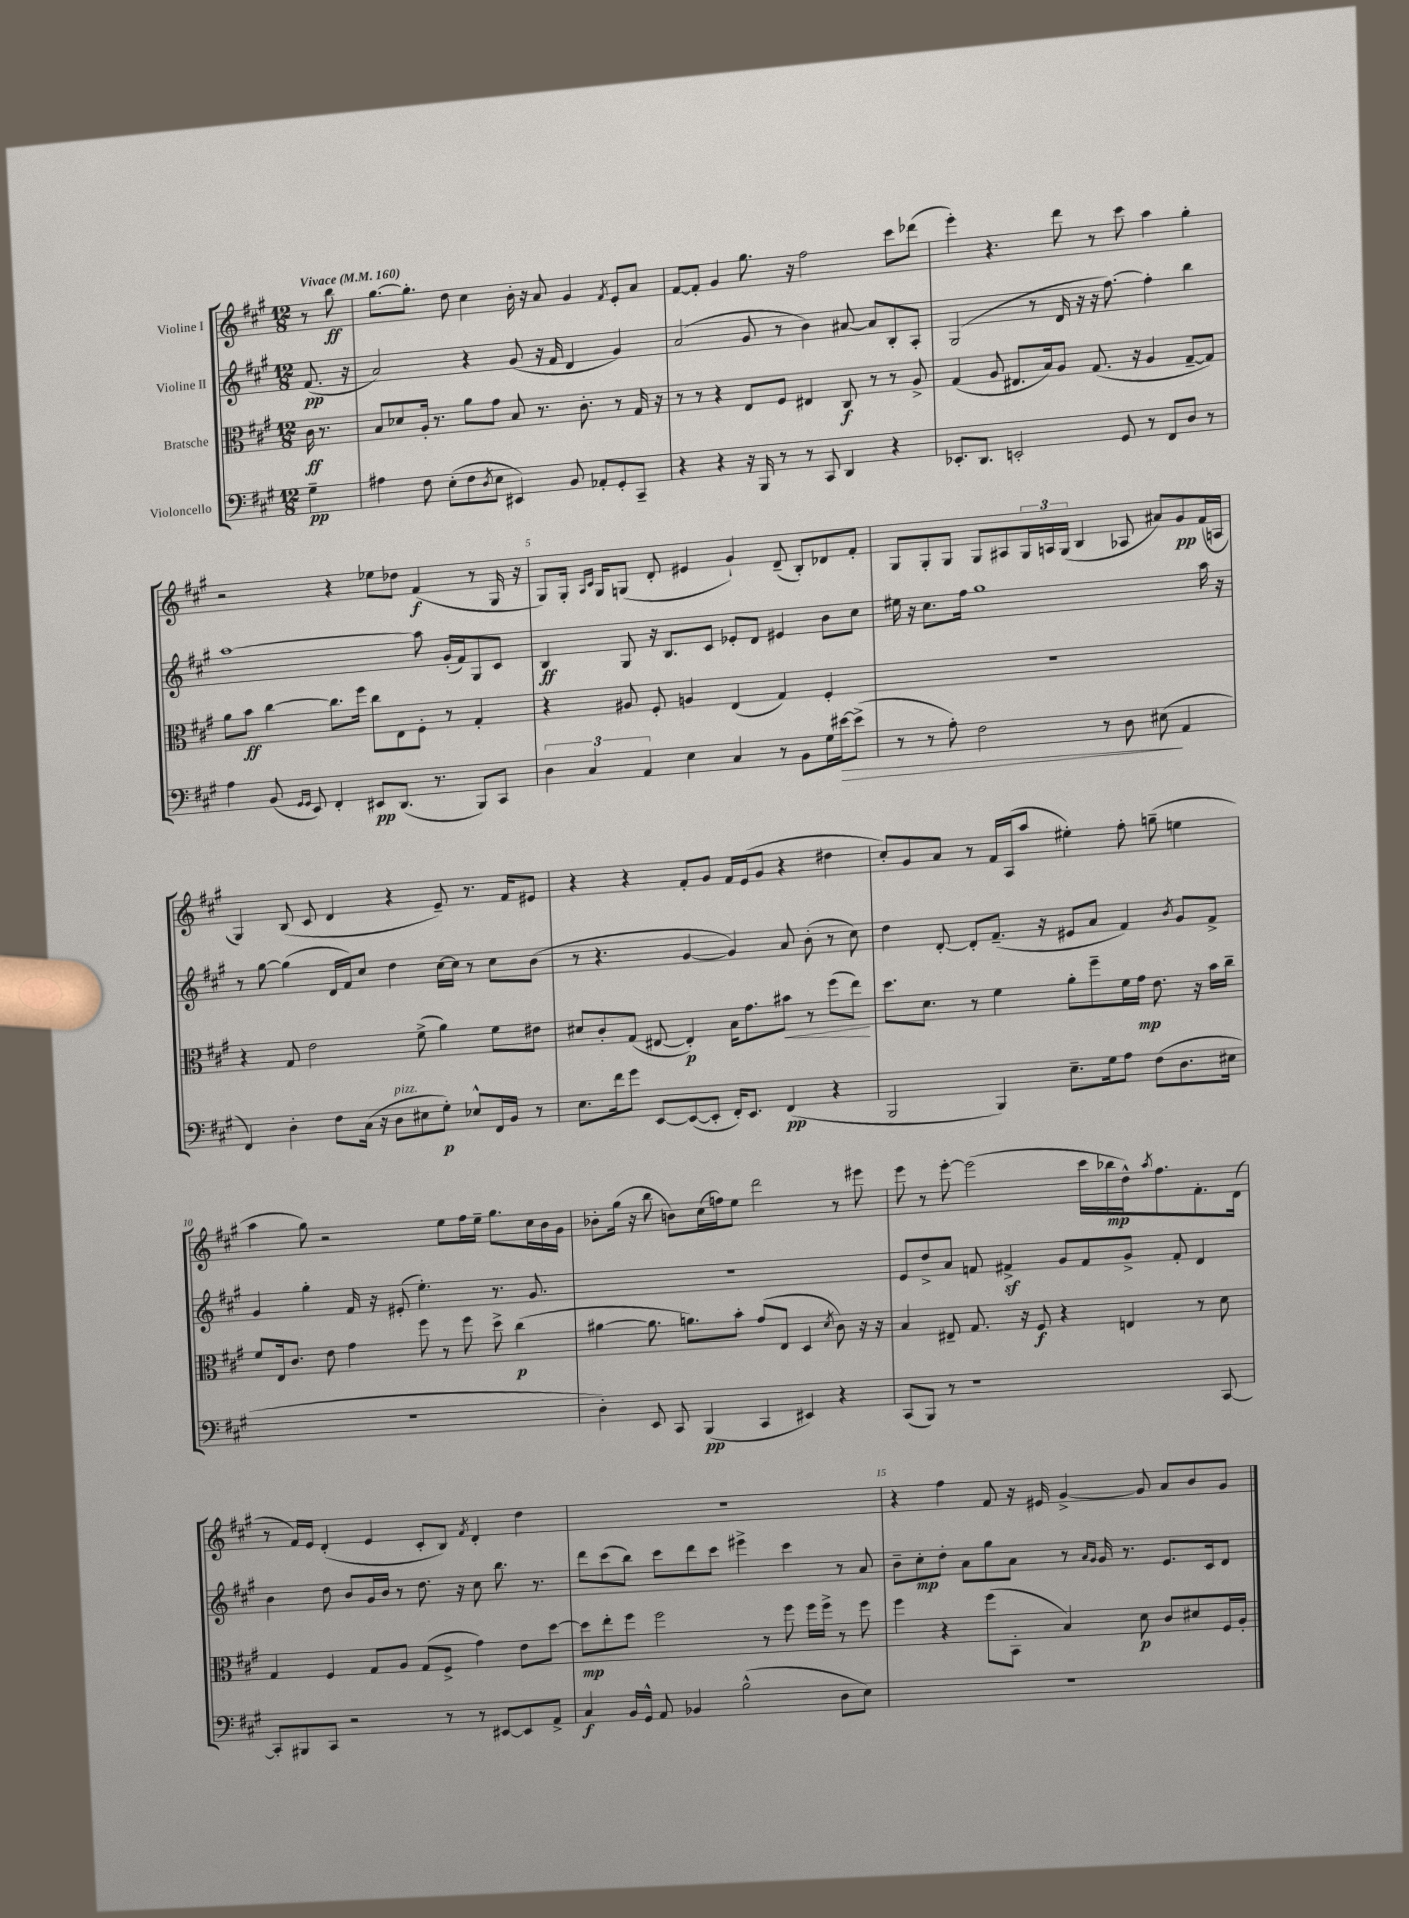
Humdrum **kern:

**kern	**dynam	**kern	**dynam	**kern	**dynam	**kern	**dynam
*part4	*part4	*part3	*part3	*part2	*part2	*part1	*part1
*staff4	*staff4	*staff3	*staff3	*staff2	*staff2	*staff1	*staff1
*I"Violoncello	*	*I"Bratsche	*	*I"Violine II	*	*I"Violine I	*
*clefF4	*	*clefC3	*	*clefG2	*	*clefG2	*
*k[f#c#g#]	*	*k[f#c#g#]	*	*k[f#c#g#]	*	*k[f#c#g#]	*
*M12/8	*	*M12/8	*	*M12/8	*	*M12/8	*
*MM160	*	*MM160	*	*MM160	*	*MM160	*
=	=	=	=	=	=	=	=
!	!	!	!	!	!	!LO:TX:a:B:t=Vivace	!
4G#~\	pp	16c#\	ff	(8.f#/	pp	8r	.
.	.	8.r	.	.	.	.	.
.	.	.	.	.	.	8bb\	ff
.	.	.	.	16r	.	.	.
=1	=1	=1	=1	=1	=1	=1	=1
4A#X\	.	8B/L	.	2a/)	.	[8.gg#\L	.
.	.	8d-X/	.	.	.	.	.
.	.	.	.	.	.	8.gg#'\J]	.
8F#\	.	16A'/Jk	.	.	.	.	.
.	.	8.r	.	.	.	.	.
(8E'\L	.	.	.	.	.	8dd\	.
8F#\	.	8a\L	.	4r	.	4cc#\	.
8qD/	.	.	.	.	.	.	.
8E\J	.	8g#\J	.	.	.	.	.
4EE#X/)	.	8B/	.	(8g#/	.	16b'\	.
.	.	.	.	.	.	16r	.
.	.	8.r	.	16r	.	8a/	.
.	.	.	.	16f#/	.	.	.
8BB/	.	.	.	4d/	.	4g#/	.
.	.	8.c#'\	.	.	.	.	.
8AA-X'/L	.	.	.	.	.	.	.
.	.	.	.	.	.	8qf#/	.
8GG#'/	.	8r	.	4g#/)	.	8e'/L	.
8CC#~/J	.	16G#/	.	.	.	8a/J	.
.	.	16r	.	.	.	.	.
=2	=2	=2	=2	=2	=2	=2	=2
4r	.	8r	.	(2a/	.	[8f#/L	.
.	.	8r	.	.	.	8f#'/J]	.
4r	.	4r	.	.	.	4g#/	.
16r	.	8E/L	.	8g#/	.	8.gg#\	.
16BBB/	.	.	.	.	.	.	.
8r	.	8F#/J	.	8r	.	.	.
.	.	.	.	.	.	16r	.
8r	.	4E#X/	.	4b\)	.	2ff#\	.
8CC#/	.	.	.	.	.	.	.
4DD/	.	8C#/	f	[8a#X/	.	.	.
.	.	8r	.	8a#/L]	.	.	.
4r	.	8r	.	8B'/	.	8ccc#\L	.
.	.	8A^/	.	8A'/J	.	(8ddd-X\J	.
=3	=3	=3	=3	=3	=3	=3	=3
8.EE-X'/L	.	(4G#/	.	(2G#/	.	4eee'\)	.
8.DD/J	.	.	.	.	.	.	.
.	.	8A/	.	.	.	4.r	.
2EEn'/	.	8.E#X/L	.	.	.	.	.
.	.	.	.	8r	.	.	.
.	.	16B/k)	.	.	.	.	.
.	.	8A/J	.	16d/	.	8ddd\	.
.	.	.	.	16r	.	.	.
.	.	(8.G#/	.	16r	.	8r	.
.	.	.	.	[8.ff#\)	.	.	.
8GG#/	.	.	.	.	.	8ccc#\	.
.	.	16r	.	.	.	.	.
8r	.	4A/	.	4ff#'\]	.	4aa\	.
8FF#/L	.	.	.	.	.	.	.
8D/J	.	[8G#~/L	.	4bb\	.	4gg#'\	.
8r	.	8G#/J])	.	.	.	.	.
!!LO:LB:g=z
=4	=4	=4	=4	=4	=4	=4	=4
4A\	.	8a\L	.	[1aa	.	2r	.
.	.	8b\J	ff	.	.	.	.
(8BB/	.	[4cc#\	.	.	.	.	.
16qqGG#/LL	.	.	.	.	.	.	.
16qqGG#/JJ	.	.	.	.	.	.	.
8EE/)	.	.	.	.	.	.	.
4FF#'/	.	8.cc#\L]	.	.	.	4r	.
.	.	16ff#\Jk	.	.	.	.	.
8EE#X/L	pp	8cc#\L	.	.	.	8ee-X\L	.
(8.DD/J	.	8E\	.	.	.	8dd-X\J	.
.	.	8F#'\J	.	8aa\]	.	(4f#/	f
8.r	.	.	.	.	.	.	.
.	.	8r	.	(16g#'/LL	.	.	.
.	.	.	.	16f#/J)	.	.	.
8BBB/L)	.	4G#'/	.	8G#/	.	8r	.
8CC#/J	.	.	.	8c#/J	.	16G#/	.
.	.	.	.	.	.	16r	.
=5	=5	=5	=5	=5	=5	=5	=5
6D\	.	4r	.	4B/	ff	8G#/L)	.
.	.	.	.	.	.	16G#'/Jk	.
6C#/	.	.	.	.	.	.	.
.	.	.	.	.	.	16qqA/LL	.
.	.	.	.	.	.	16qqc#/JJ	.
.	.	.	.	.	.	16G#/KL	.
.	.	8A#X/	.	8G#/	.	(8Gn/J	.
6AA/	.	.	.	.	.	.	.
.	.	8F#'/	.	16r	.	8d'/	.
.	.	.	.	8.B/L	.	.	.
4E\	.	4An/	.	.	.	4e#X/	.
.	.	.	.	8c#/J	.	.	.
4C#/	.	(4E/	.	8e-X'/L	.	4g#`/)	.
.	.	.	.	8d/J	.	.	.
8r	.	4G#/)	.	4e#X/	.	(8d~/	.
8BB\L	.	.	.	.	.	8B'/L)	.
16G#\L	.	4F#'/	.	8b\L	.	8d-X/	.
!	!LO:HP:b	!	!	!	!	!	!
[16e#X\J	>	.	.	.	.	.	.
(8e#^\J]	.	.	.	8cc#\J	.	8f#'/J	.
=6	=6	=6	=6	=6	=6	=6	=6
8r	.	1.r	.	16ee#X\	.	8G#/L	.
.	.	.	.	16r	.	.	.
8r	.	.	.	8.cc#\L	.	8G#'/	.
8A'\)	.	.	.	.	.	8G#/J	.
.	.	.	.	16ff#\Jk	.	.	.
2F#\	.	.	.	1gg#	.	8G#/L	.
.	.	.	.	.	.	8A#X/	.
.	.	.	.	.	.	24G#/L	.
.	.	.	.	.	.	24An/	.
.	.	.	.	.	.	(24G#/JJ	.
.	.	.	.	.	.	4B/	.
8r	.	.	.	.	.	.	.
8D\	.	.	.	.	.	8A-X/	.
(8E#X\	.	.	.	.	.	8a#X/L)	.
4AA/	]	.	.	.	.	8g#/	pp
.	.	.	.	16aa\	.	(16f#/L	.
.	.	.	.	16r	.	16An/JJ	.
!!LO:LB:g=z
=7	=7	=7	=7	=7	=7	=7	=7
4FF#/)	.	4r	.	8r	.	4G#/)	.
.	.	.	.	[8gg#\	.	.	.
4D'\	.	8G#/	.	(4gg#\]	.	(8B/	.
.	.	2e\	.	.	.	8c#/	.
8F#\L	.	.	.	16d/LL	.	4d/	.
.	.	.	.	16f#/J)	.	.	.
(16C#\Jk	.	.	.	8cc#/J	.	.	.
16r	.	.	.	.	.	.	.
!LO:TX:a:i:t=pizz.	!	!	!	!	!	!	!
8D\L	.	.	.	4dd\	.	4r	.
8E#X\	.	(8f#^\	.	.	.	.	.
8G#'\J)	p	4a\)	.	[16cc#\LL	.	8e~/)	.
.	.	.	.	16cc#\JJ]	.	.	.
8E-X^^/L	.	.	.	8r	.	8.r	.
16FF#/L	.	8f#\L	.	8cc#\L	.	.	.
16BB/JJ	.	.	.	.	.	16f#/KL	.
8r	.	8e#X\J	.	(8b\J	.	8e#X/J	.
=8	=8	=8	=8	=8	=8	=8	=8
8.E\L	.	8d#X/L	.	8r	.	4r	.
.	.	8c#'/	.	4.r	.	.	.
16f#\k	.	.	.	.	.	.	.
8g#\J	.	(8G#/J	.	.	.	4r	.
[8EE/L	.	[8E#X/	.	.	.	.	.
(8EE/_	.	4E#'/])	p	[4g#/	.	8f#'/L	.
8EE'/J]	.	.	.	.	.	8g#/J	.
16FF#'/KL)	.	16B\KL	.	4g#/])	.	16f#/LL	.
8.EE/J	.	8.g#\	.	.	.	(16e/J	.
.	.	.	.	.	.	8g#/J	.
!	!	!	!LO:HP:b	!	!	!	!
(4FF#/	pp	8b#X\J	<	8a/	.	4r	.
.	.	8r	.	(8b'\	.	.	.
4r	.	(8ff#\L	.	8r	.	4dd#X\	.
.	.	8ee\J)	.	8cc#\)	.	.	.
.	.	.	[	.	.	.	.
=9	=9	=9	=9	=9	=9	=9	=9
2BBB/	.	8.dd\L	.	4dd\	.	8cc#'/L)	.
.	.	.	.	.	.	8g#/	.
.	.	8.d\J	.	.	.	.	.
.	.	.	.	[8d'/	.	8a/J	.
.	.	8r	.	8d'/L]	.	8r	.
4BBB/)	.	4f#\	.	(8.f#~/J	.	16f#/LL	.
.	.	.	.	.	.	(16A/J	.
.	.	.	.	.	.	8aa/J	.
.	.	.	.	16r	.	.	.
8.E~\L	.	8a'\L	.	8e#X/L	.	4ee#X'\)	.
.	.	8ff#~\	.	8a/J	.	.	.
16G#\k	.	.	.	.	.	.	.
8A\J	.	16f#\L	.	4f#/)	.	8ff#'\	.
.	.	16g#\JJ	mp	.	.	.	.
(8F#\L	.	8.e\	.	.	.	(8ggn~\	.
.	.	.	.	8qb/	.	.	.
8.D\	.	.	.	8g#/L	.	4een\	.
.	.	16r	.	.	.	.	.
.	.	16b\LL	.	8f#^/J	.	.	.
16E#X\Jk	.	16cc#~\JJ	.	.	.	.	.
!!LO:LB:g=z
=10	=10	=10	=10	=10	=10	=10	=10
1.r	.	8f#/L	.	4g#/	.	4aa\	.
.	.	16E/k	.	.	.	.	.
.	.	8.c#/J	.	.	.	.	.
.	.	.	.	4gg#'\	.	8gg#\)	.
.	.	8e\	.	.	.	2r	.
.	.	4g#\	.	16f#/	.	.	.
.	.	.	.	16r	.	.	.
.	.	.	.	(8e#X'/	.	.	.
.	.	8ff#\	.	4.ee'\)	.	.	.
.	.	8r	.	.	.	8ee\L	.
.	.	8ff#\	.	.	.	16ff#\L	.
.	.	.	.	.	.	16ee~\JJ	.
.	.	8dd^\	.	8.r	.	8.gg#\L	.
.	.	(4cc#\	p	.	.	.	.
.	.	.	.	8.g#/	.	16cc#\L	.
.	.	.	.	.	.	16b\	.
.	.	.	.	.	.	16g#\JJ	.
=11	=11	=11	=11	=11	=11	=11	=11
4D'\)	.	[4a#X\	.	1.r	.	8b-X'\L	.
.	.	.	.	.	.	(16gg#\Jk	.
.	.	.	.	.	.	16r	.
8EE/	.	8.a#\]	.	.	.	8bb\	.
8CC#/	.	.	.	.	.	8bn\L)	.
.	.	8.an\L)	.	.	.	.	.
(4BBB/	pp	.	.	.	.	(16cc#\L	.
.	.	.	.	.	.	16ffn\J)	.
.	.	8b'\J	.	.	.	8ee\J	.
4CC#/	.	(8g#/L	.	.	.	2ddd\	.
.	.	8E/J	.	.	.	.	.
4EE#X/)	.	4D/	.	.	.	.	.
.	.	8qd/	.	.	.	.	.
4r	.	8c#\)	.	.	.	8r	.
.	.	16r	.	.	.	8eee#X\	.
.	.	16r	.	.	.	.	.
=12	=12	=12	=12	=12	=12	=12	=12
(8CC#/L	.	4B/	.	8e/L	.	8eee\	.
8BBB/J)	.	.	.	8dd^/	.	8r	.
8r	.	8E#X~/	.	8a/J	.	[8eee'\	.
1r	.	8.G#/	.	8fn/	.	(2eee\]	.
.	.	.	.	4f#Xz^/	.	.	.
.	.	16r	.	.	.	.	.
.	.	8F#/	f	.	.	.	.
.	.	4r	.	8g#/L	.	.	.
.	.	.	.	8f#/	.	16ccc#\LL	.
.	.	.	.	.	.	16bb-X\	mp
.	.	4En/	.	8g#^/J	.	16dd^^\J)	.
.	.	.	.	.	.	8qaa/	.
.	.	.	.	.	.	8.ff#\	.
.	.	.	.	8f#'/	.	.	.
.	.	8r	.	4d/	.	8.f#'\	.
[8CC#/	.	8d\	.	.	.	.	.
.	.	.	.	.	.	(16d\Jk	.
!!LO:LB:g=z
=13	=13	=13	=13	=13	=13	=13	=13
8CC#'/L]	.	4G#/	.	4b\	.	8r	.
8BBB#X/	.	.	.	.	.	16f#/LL)	.
.	.	.	.	.	.	16e/JJ	.
8CC#/J	.	4F#/	.	8dd\	.	(4d'/	.
2r	.	.	.	8b/L	.	.	.
.	.	8G#/L	.	16g#/L	.	4e/	.
.	.	.	.	16b/JJ	.	.	.
.	.	8A/J	.	8r	.	.	.
.	.	(8G#/L	.	8.dd\	.	8c#'/L	.
8r	.	8F#^/J	.	.	.	8B/J)	.
.	.	.	.	16r	.	.	.
.	.	.	.	.	.	8qf#/	.
8r	.	4g#\)	.	8cc#\	.	4d'/	.
[8EE#X/L	.	.	.	8.bb\	.	.	.
8EE#/]	.	8e\L	.	.	.	4dd\	.
.	.	.	.	8.r	.	.	.
8AA^/J	.	[8dd\J	.	.	.	.	.
=14	=14	=14	=14	=14	=14	=14	=14
4C#/	f	8dd\L]	mp	8ddd\L	.	1.r	.
.	.	8ee'\	.	(8ccc#\	.	.	.
16BB/LL	.	8ff#\J	.	8bb\J)	.	.	.
16GG#^^/JJ	.	.	.	.	.	.	.
8AA/	.	2ff#\	.	8ccc#\L	.	.	.
4BB-X/	.	.	.	8ddd\	.	.	.
.	.	.	.	8ccc#\J	.	.	.
(2B^^\	.	.	.	4eee#X^\	.	.	.
.	.	8r	.	.	.	.	.
.	.	8ff#\	.	4ccc#\	.	.	.
.	.	16ff#\LL	.	.	.	.	.
.	.	16ff#^\JJ	.	.	.	.	.
8D\L	.	8r	.	8r	.	.	.
8E\J)	.	8ff#\	.	8a/	.	.	.
=15	=15	=15	=15	=15	=15	=15	=15
1.r	.	4ff#\	.	8b~\L	.	4r	.
.	.	.	.	8cc#'\	mp	.	.
.	.	4r	.	8dd'\J	.	4ff#\	.
.	.	.	.	8a\L	.	.	.
.	.	(8ff#\L	.	8gg#\	.	8f#/	.
.	.	8BB'\J	.	8a\J	.	16r	.
.	.	.	.	.	.	16e#X/	.
.	.	4B/)	.	8r	.	[4g#^/	.
.	.	.	.	16qqa/LL	.	.	.
.	.	.	.	16qqg#/JJ	.	.	.
.	.	.	.	16g#/	.	.	.
.	.	.	.	8.r	.	.	.
.	.	8d\	p	.	.	8g#/]	.
.	.	8c#/L	.	8.e/L	.	8a/L	.
.	.	8d#X/	.	.	.	8b/	.
.	.	.	.	16c#/k	.	.	.
.	.	16F#/L	.	8d/J	.	8g#/J	.
.	.	16A'/JJ	.	.	.	.	.
==	==	==	==	==	==	==	==
*-	*-	*-	*-	*-	*-	*-	*-
